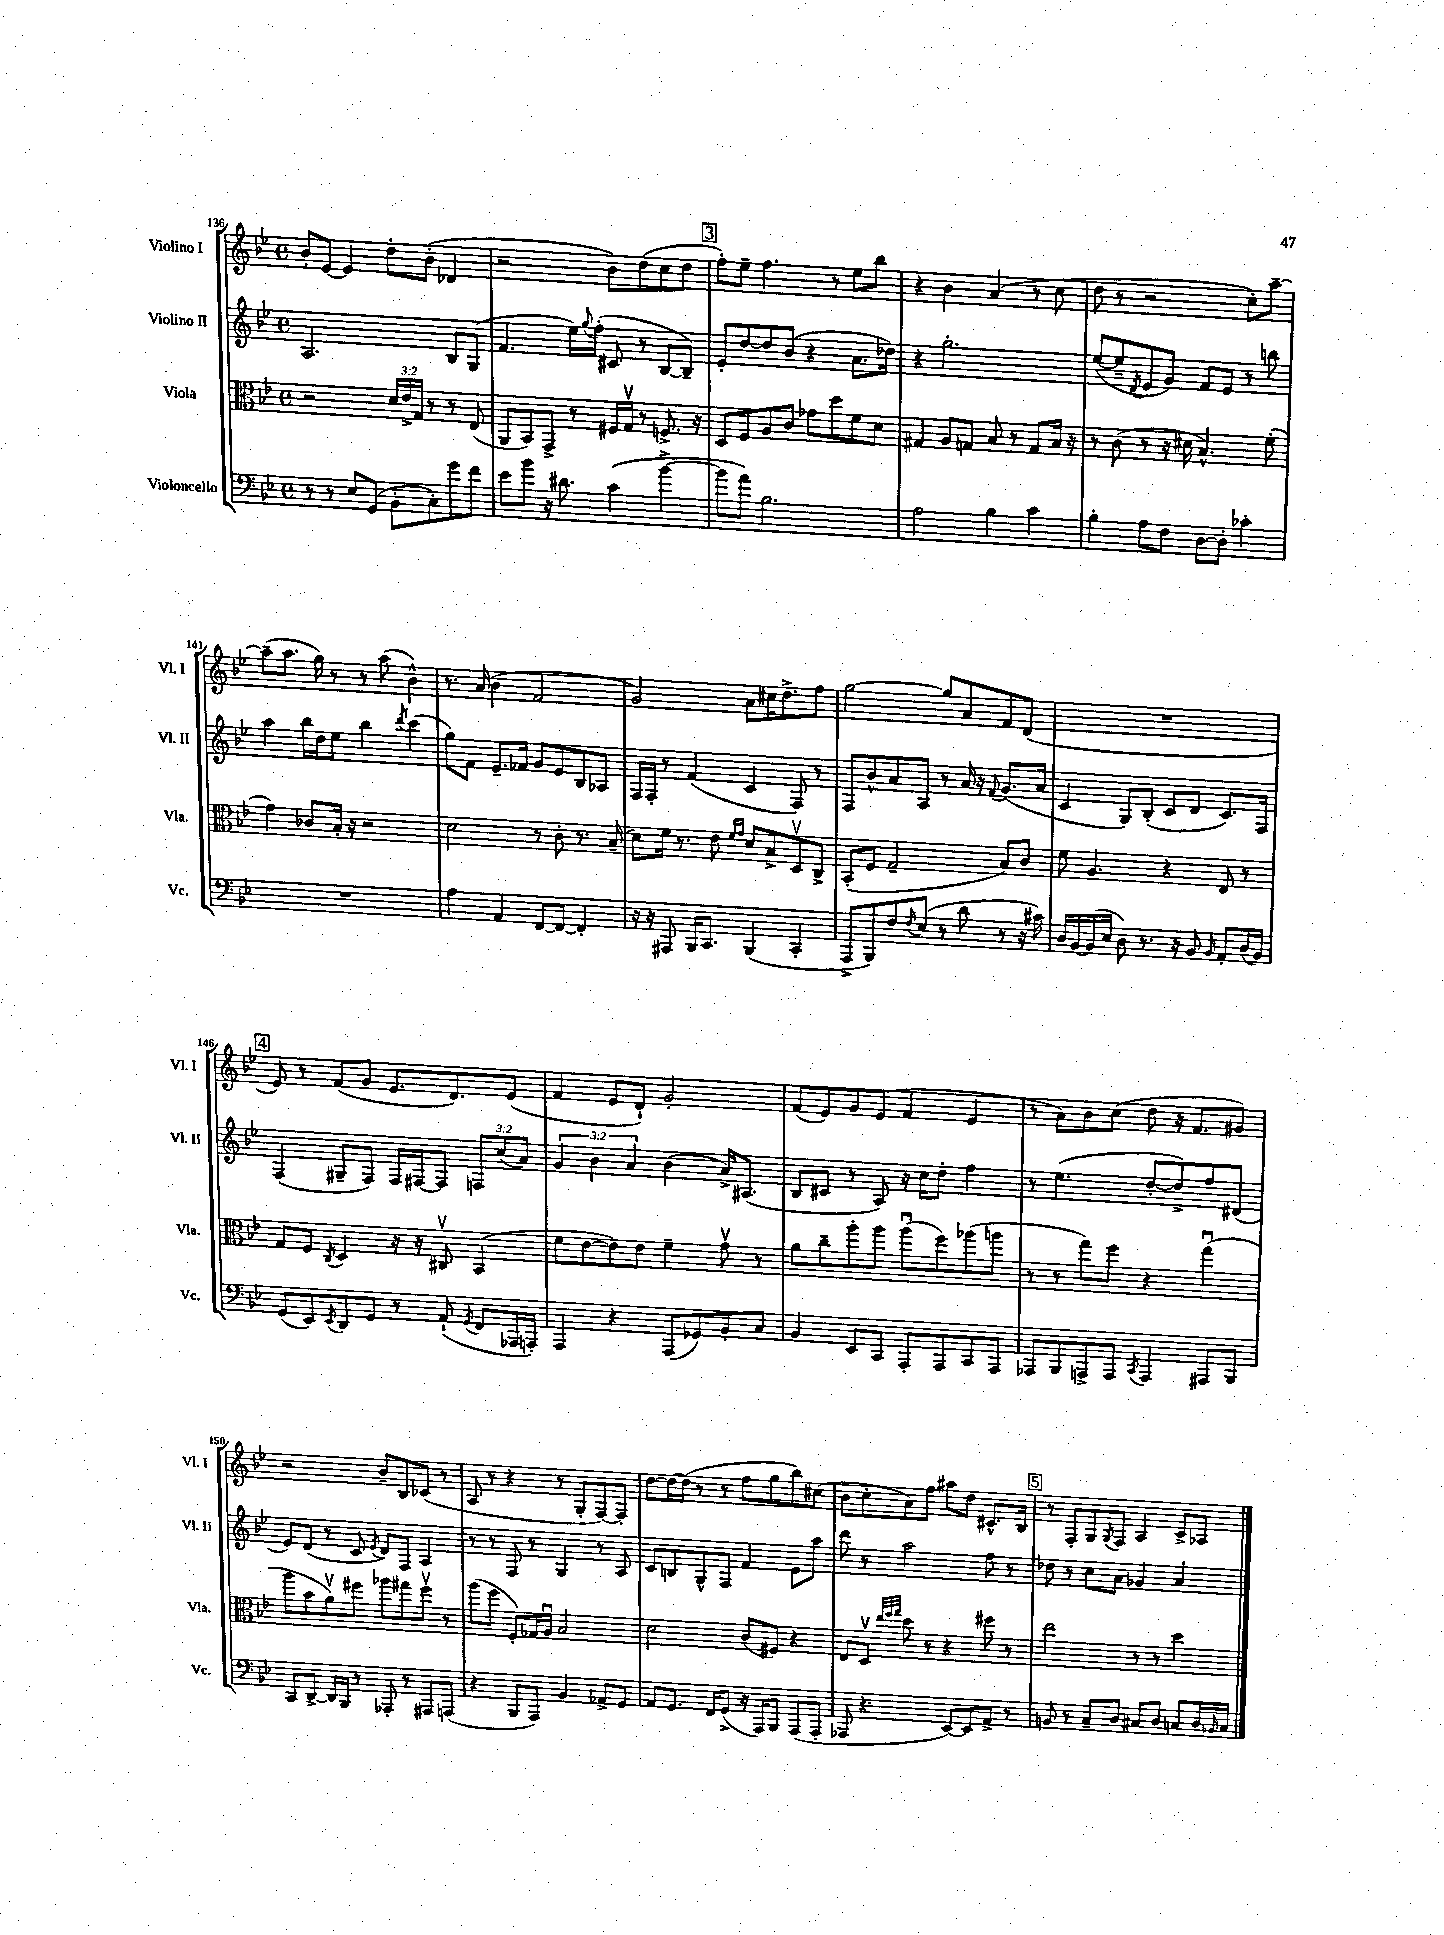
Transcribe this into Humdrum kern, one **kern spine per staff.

**kern	**kern	**kern	**kern
*staff4	*staff3	*staff2	*staff1
*clefF4	*clefC3	*clefG2	*clefG2
*k[b-e-]	*k[b-e-]	*k[b-e-]	*k[b-e-]
*M4/4	*M4/4	*M4/4	*M4/4
*met(c)	*met(c)	*met(c)	*met(c)
8r	2r	2.A	8b-'
8r	.	.	[8e-
8E-	.	.	4e-]
(8GG	.	.	.
8BB-'	24d	.	8dd'
.	24e-^	.	.
.	24G	.	.
8C')	8r	.	(8b-'
8g	8r	8B-	4d-
8f	(8E-	(8G	.
=	=	=	=
8e-	8AA	4.f	2r
8b-	8BB-)	.	.
16r	8GG^	.	.
8.d#	.	.	.
.	8r	16ee-)	.
.	.	8qqgg	.
.	.	(16ff'	.
(4c	16F#	8c#	8b-)
.	16Gv	.	.
.	8r	8r	(8dd
[4b-^	8.F^	[8B-	8cc
.	.	8B-~])	8dd
.	16r	.	.
=	=	=	=
8b-]	8D	8e-'	8ff')
8a)	8F	[8dd	8ee-~
2.B-	8A	8dd]	4.ff
.	8c	(8b-	.
.	8g-	4r	.
.	8dd	.	8r
.	8f	8.a	8ee-
.	8d	.	8bb-
.	.	16dd-)	.
=	=	=	=
2A	4G#	4r	4r
.	8A	2.gg'	4b-
.	8G	.	.
4B-	8B-	.	(4a
.	8r	.	.
4c	8G	.	8r
.	16B-	.	8cc
.	16r	.	.
=	=	=	=
4B-'	8r	([8ee-	8dd
.	(8c	8ee-~]	8r
.	.	8qd	.
8A	8r	8e-	2r
8F	16r	8g)	.
.	16d#	.	.
[8D	4.B-^^)	8f	.
8D']	.	8e-	.
4c-'	.	8r	8cc')
.	(8f'	8bb	[8aa~
=	=	=	=
1r	4g)	4aa	(8aa~]
.	.	.	8.aa
.	8c-	16bb-	.
.	.	16dd	16gg)
.	16B-'	8ee-	8r
.	16r	.	.
.	2r	4bb-	8r
.	.	.	(8aa
.	.	8qddd	.
.	.	(4ccc	4b-^^)
=	=	=	=
4A	2d	8gg)	8.r
.	.	8f	.
.	.	.	(16a
4AA	.	8.e-~	4b-
.	.	16f-	.
[8FF	8r	8g	2f
8FF_	8c'	8e-	.
4FF']	8.r	8B-	.
.	.	8A-	.
.	(16B-~	.	.
=	=	=	=
16r	8d)	16F	2g)
16r	.	16F'	.
8AAA#	16f	8r	.
.	8.r	.	.
16BBB-	.	(4f	.
8.CC	.	.	.
.	8e-	.	.
.	16qqf	.	.
.	16qqg	.	.
(4BBB-	8d	4c	8a
.	8B-^	.	16cc#
.	.	.	8.dd^
4CC'	8Dv	8F)	.
.	8C^	8r	8ff
=	=	=	=
8AAA^	(8BB-'	8F	[2gg
8BBB-)	8F	8b-^^	.
8F	2G~	8a	.
8qF	.	.	.
(8E-	.	8A	.
8r	.	8r	8gg]
8d	.	16a	8a
.	.	16r	.
.	.	8qqf	.
8r	8B-)	(8.g	8f
16r	8c	.	(8d
16c#)	.	16a	.
=	=	=	=
16D	8f	4c	1r
[16BB-	.	.	.
(16BB-]	4.A	.	.
16E-	.	.	.
8D)	.	8G)	.
8.r	.	(8B-'	.
.	4r	8c	.
16r	.	.	.
8BB-	.	8d	.
16qqBB-	.	.	.
8AA'	8E-	8.c)	.
(16D	8r	.	.
16BB-)	.	16F	.
=	=	=	=
(8GG	8G	(4F	8e-)
8EE-)	8F	.	8r
8qEE-	8qC	.	.
8DD	4D	8G#~	(8f
8GG	.	8F)	8g
8r	16r	16F	8.e-
.	16r	[16F#	.
(8AA`	8C#v	8F#]	.
.	.	.	8.d)
8qGG	.	.	.
8FF	(4BB-	12F	.
.	.	(12cc	.
16AAA-	.	.	(8e-
.	.	12a)	.
16AAA')	.	.	.
=	=	=	=
4AAA	8f	6g	4f
.	[8e-	.	.
.	.	6b-	.
4r	8e-])	.	8e-
.	.	6a	.
.	8e-	.	8d`)
(8AAA	4f~	(4b-	2g'
8GG-)	.	.	.
8BB-'	8gv	16a^)	.
.	.	(8.A#	.
8C	8r	.	.
=	=	=	=
4BB-	8a	8B-	(8f
.	8cc~	8c#	8e-)
8EE-	8aa'	8r	8g
8CC	8aa	8A)	(8e-
8AAA'	(8aau	16r	4f
.	.	16cc	.
8AAA	8ff)	8dd'	.
8CC	(8aa-	4ff	4e-
8AAA	8aa	.	.
=	=	=	=
8AAA-	8r	8r	8r
8BBB-	8r	(4.ee-	8a)
8AAA^	8gg)	.	8b-
8AAA	8ff	.	(8cc
8qCC	.	.	.
4AAA	4r	[8dd'	8dd
.	.	8dd^])	16r
.	.	.	8.f
8AAA#	(4ggu	8ff	.
8BBB-	.	(8d#	8g#)
=	=	=	=
8CC	8aa	8e-)	2r
[8DD^	8b-	(8d	.
16DD]	8av)	8r	.
16BBB-	.	.	.
8r	8ff#	8c	.
.	.	8qe-	.
8AAA-'	8aa-	8d)	8b-~
8r	8gg#	8F	8B-
8AAA#	8ff#v	4A	(8c-
(8AAA	8r	.	8r
=	=	=	=
4r	(8aa	8r	8A
.	8ff	8r	8r
8BBB-	8F')	8F	4r
8AAA)	16G-	8r	.
.	16Au	.	.
4BB-	2B-	4G	8r
.	.	.	8G'
8AA-^	.	8r	[8F)
8GG	.	8A	8F']
=	=	=	=
8AA	2d	8c	[8dd
8.GG	.	8B	16dd_
.	.	.	(16dd]
.	.	8G^^	8r
16FF	.	.	.
(8GG^	.	8F	8r
16r	(8c	4f	8ff
16AAA)	.	.	.
8BBB-	8F#)	.	8gg
(8AAA	4r	8e-	8bb-)
8AAA'	.	8aa	(8cc#
=	=	=	=
8AAA-	8E-	8ddd	8b-
4.r	8Dv	8r	8cc'
.	32qqee-	.	.
.	32qqff	.	.
.	32qqgg	.	.
.	8dd	2aa	8a)
.	8r	.	8ff
[8EE-)	4r	.	8aa#
8EE-]	.	.	8dd
8AA^	8ff#	8ff	8.c#^^
8r	8r	8r	.
.	.	.	16B-
=	=	=	=
8BB	2ee-	8dd-	8r
8r	.	8r	8F'
8C~	.	8cc	8G
.	.	.	8qG
8D	.	8a	8F
8C#	8r	4g-	4A
8D	8r	.	.
8C	4dd	4a	8c^
16D	.	.	8A-
16qqBB-	.	.	.
16C	.	.	.
==	==	==	==
*-	*-	*-	*-
